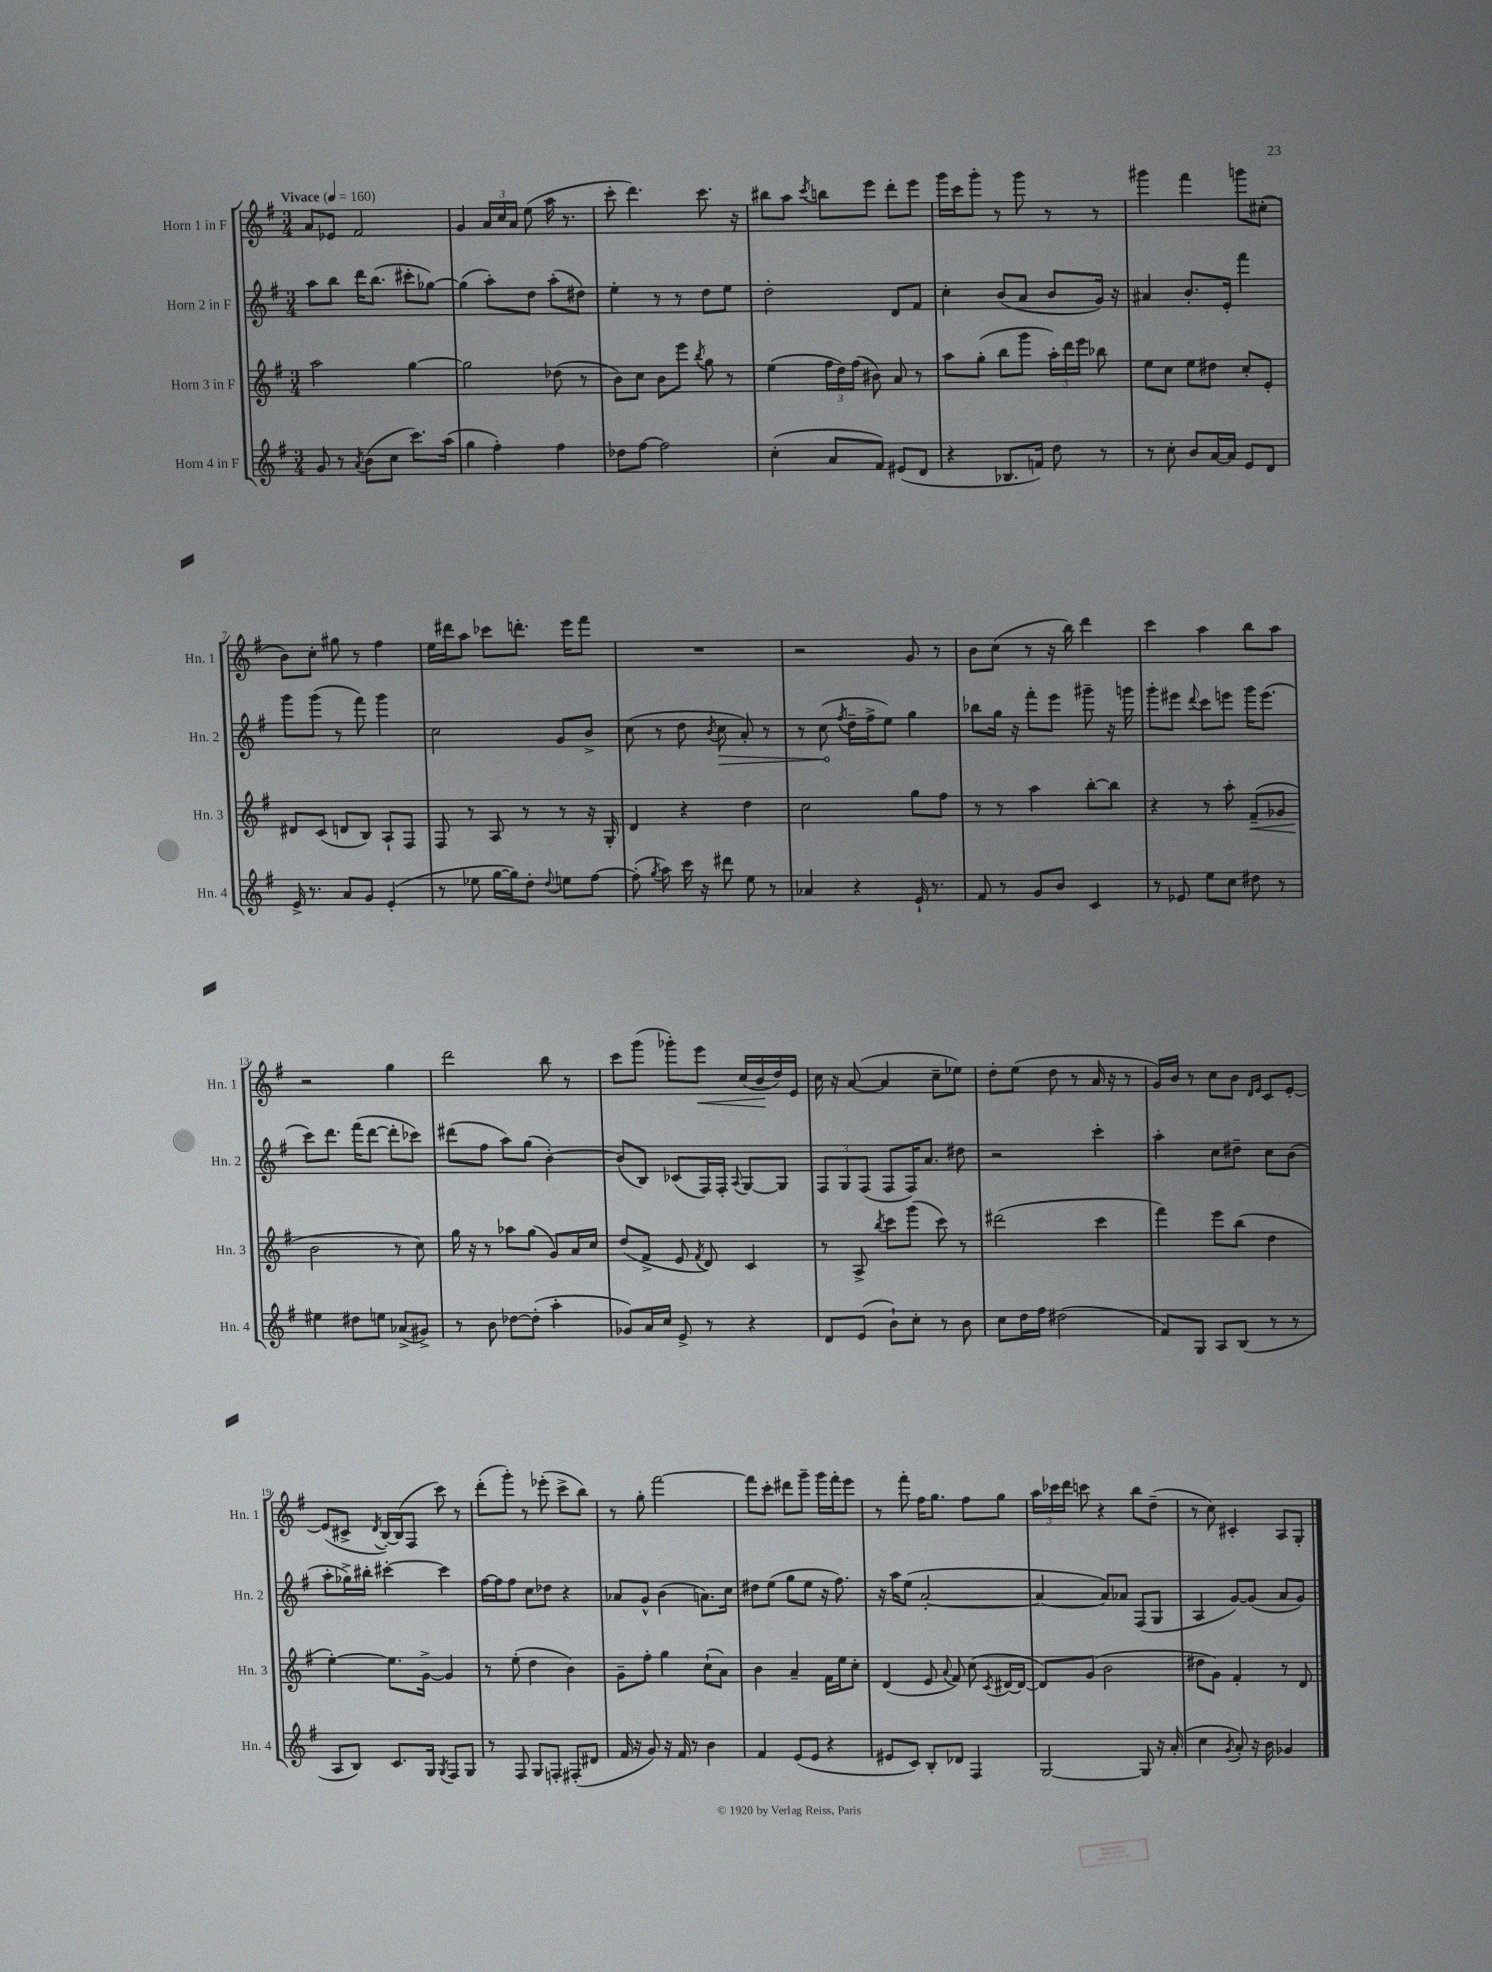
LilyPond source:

<<
\new StaffGroup <<
\new Staff = "s0" \with { instrumentName = "Horn 1 in F" shortInstrumentName = "Hn. 1" } {
    \clef treble \key g \major \numericTimeSignature \time 3/4 \tempo "Vivace" 4 = 160
    \autoBeamOff a'8[ ees'8] fis'2 |
    g'4 \tuplet 3/2 { a'16[ c''16 a'16] } e''8( a''16 r8. |
    c'''8-. d'''4.) c'''8. r16 |
    bis''8[ a''8] \acciaccatura { c'''8 } b''8[ e'''8] d'''8[-. e'''8] |
    g'''16[ c'''16 g'''8]-. r8 g'''8 r8 r8 |
    gis'''4 fis'''4 g'''8[ cis''8]-.( |
    b'8[) c''8]-. gis''8 r8 fis''4 |
    e''16[ dis'''16 a''8] ces'''8[ d'''8.]-. e'''16[ fis'''8] |
    R2. |
    r2 g'8 r8 |
    b'8[ c''8]( r8 r16 b''16) d'''4 |
    c'''4 a''4 b''8[ a''8] |
    r2 g''4 |
    d'''2 b''8 r8 |
    c'''8[ g'''8]( ges'''8[-.) e'''8]\< c''16[( b'16\! d''16) e'16] |
    c''16 r16 a'8~( a'4 c''8[-- ees''8]) |
    d''8[-. e''8]( d''8 r8 a'16 r16 r8 |
    g'16[) b'16] r8 c''8[ b'8] \grace { d'16[ e'16] } c'8[ e'8]~-. |
    e'8[( cis'8]-> \acciaccatura { d'8 } b16[~-.) b16( fis8] c'''8) r8 |
    d'''8[-.( g'''8]-.) r8 ees'''8-.( c'''8[-> b''8]) |
    r8 g''8-. fis'''2~ |
    fis'''8[ c'''8]-. dis'''8[ g'''8]-- g'''16[ fis'''16-. e'''8] |
    r8 fis'''8-. fis''16[ g''8.] fis''8[ g''8] |
    \tuplet 3/2 { a''16[ ces'''16 d'''16] } c'''8 r4 b''8[ d''8]--( |
    r8 c''8) cis'4-. a8[ g8]-. \bar "|." |
}
\new Staff = "s1" \with { instrumentName = "Horn 2 in F" shortInstrumentName = "Hn. 2" } {
    \clef treble \key g \major \numericTimeSignature \time 3/4
    \autoBeamOff a''8[ b''8] d'''16[ b''8.]( cis'''8[-. ges''8]~) |
    ges''4( a''8[-.) d''8] a''8[-.( dis''8]) |
    e''4-. r8 r8 d''8[ e''8] |
    d''2-. d'8[ fis'8] |
    c''4-. b'8[( a'8] b'8[ g'16]) r16 |
    ais'4 b'8.[-. e'16]-. fis'''4 |
    g'''8[ g'''8]( r8 fis'''8) g'''4 |
    c''2 g'8[ b'8]-> |
    c''8( r8 d''8 \acciaccatura { b'8 } \once \override Hairpin.circled-tip = ##t c''8\> a'8-.) r8 |
    r8 c''8\!( \acciaccatura { fis''8 } d''16[-- fis''16-> e''8]) g''4 |
    bes''8[ g''16] r16 fis'''8[-. e'''8] gis'''8-- r16 g'''16 |
    g'''8[-. eis'''8] \appoggiatura { d'''8 } c'''8[ e'''8] g'''16[ e'''8.]( |
    c'''8[) d'''8.] fis'''16[( d'''8]~ d'''8[-. ces'''8]) |
    dis'''8[( fis''8] a''8[) g''8]( b'4~-.) |
    b'8[( b8]) ces'8[( fis16) fis16]-. \appoggiatura { a8 } g8[~ g8] |
    \tuplet 3/2 { fis8[ g8 fis8]( } fis8[ fis16) a'8.] dis''8 |
    r2 c'''4-. |
    a''4-. c''8[ dis''8]-- c''8[ b'8]( |
    a''8[-. ges''16->) bis''16]-. cis'''4~-. cis'''4 |
    fis''16[~ fis''16 fis''8] c''8[ des''8] r4 |
    aes'8[ g'8]-^ b'4( a'8.[) c''16] |
    dis''8[ e''8]( g''8[ e''8] r16 fis''8.) |
    r16 a''16[ e''8]( a'2~-. |
    a'4~ a'8[) aes'8] fis8[( g8] |
    a4 g'8[~) g'8]( a'8[ g'8]) \bar "|." |
}
\new Staff = "s2" \with { instrumentName = "Horn 3 in F" shortInstrumentName = "Hn. 3" } {
    \clef treble \key g \major \numericTimeSignature \time 3/4
    \autoBeamOff a''2 g''4~ |
    g''2 des''8( r8 |
    b'8[) c''8] b'8[ e'''8] \acciaccatura { b''8 } g''8 r8 |
    e''4( \tuplet 3/2 { fis''16[ d''16) fis''16]( } bis'8) a'8 r8 |
    a''8[ g''8]-.( b''8[ g'''8] \tuplet 3/2 { a''16[-.) d'''16 e'''16] } bes''8 |
    e''8[ c''8] e''8[ dis''8] c''8[-. e'8]-. |
    dis'8[ c'8]( d'8[ b8]) a8[-! fis8] |
    fis8 r8 a8 r8 r8 r16 g16-. |
    d'4 r4 d''4 |
    c''2 g''8[ fis''8] |
    r8 r8 a''4 b''8[~-. b''8] |
    r4 r8 a''8-. fis'8[--\<( ges'8] |
    b'2\! r8 c''8) |
    g''16 r16 r8 aes''8[ g''8]( g'8[) a'16 c''16] |
    d''8[( fis'8]-> e'8 \acciaccatura { fis'8 } d'8) c'4 |
    r8 a8-> \acciaccatura { b''8 } c'''8[ g'''8]( c'''8) r8 |
    dis'''2( c'''4 |
    fis'''4) e'''8[ b''8]( d''4 |
    e''4~-.) e''8.[ g'16]~-> g'4 |
    r8 e''8-.( d''4 b'4) |
    g'8[-- fis''8]-. g''4 c''8[-!( a'8]) |
    b'4 a'4-- fis'16[ e''16 c''8]-. |
    d'4( e'8 \appoggiatura { a'8 } fis'8) c''8( \acciaccatura { c'8 } dis'16[~ dis'16]~ |
    dis'8[) g'8]( b'2 |
    dis''8[ g'8]) fis'4-. r8 d'8 \bar "|." |
}
\new Staff = "s3" \with { instrumentName = "Horn 4 in F" shortInstrumentName = "Hn. 4" } {
    \clef treble \key g \major \numericTimeSignature \time 3/4
    \autoBeamOff g'8 r8 \acciaccatura { a'8 } b'8[( c''8] c'''8.[) a''16]( |
    g''4 fis''4-.) fis''4 |
    des''8[ fis''8]~ fis''2 |
    c''4-.( a'8[ fis'8]) eis'8[( d'8] |
    r4 bes8.[ f'16]) d''8 r8 |
    r8 c''8-. b'8[ a'16~ a'16] e'8[ d'8] |
    e'16-> r8. a'8[ g'8] e'4-.( |
    r8 ees''8 g''16[~ g''16) d''8]-. \appoggiatura { d''8 } e''8[ fis''8]~ |
    fis''8-.( \acciaccatura { g''8 } a''8) c'''16 r16 dis'''8 e''8 r8 |
    aes'4 r4 e'16-! r8. |
    fis'8 r8 g'8[ b'8] c'4 |
    r8 ees'8 e''8[ c''8] dis''8 r8 |
    eis''4 dis''8[ e''8] aes'8[->( gis'8]->) |
    r8 b'8 des''8[~ des''8]-.( a''4-. |
    ges'8[) a'16 c''16] e'8-> r8 r4 |
    d'8[ e'8]( b'8[-!) c''8]-. r8 b'8 |
    c''8[ d''16 fis''16] dis''2( |
    fis'8[) g8] a8[ b8]( r8 r8 |
    a8[ b8]) c'8.[ g16] \acciaccatura { g8 } fis8[ g8] |
    r8 fis8 g8[ f8]-. fis8[-.( dis'8] |
    fis'16 r16 g'8) r16 fis'16 r8 b'4 |
    fis'4 e'8[( e'8] r4 |
    eis'8[ c'8]) b8[-. des'8] fis4 |
    g2~ g8 r16 a'16-.( |
    c''4 \acciaccatura { g'8 } a'8-.) r16 b'16 ges'4 \bar "|." |
}
>>
>>
